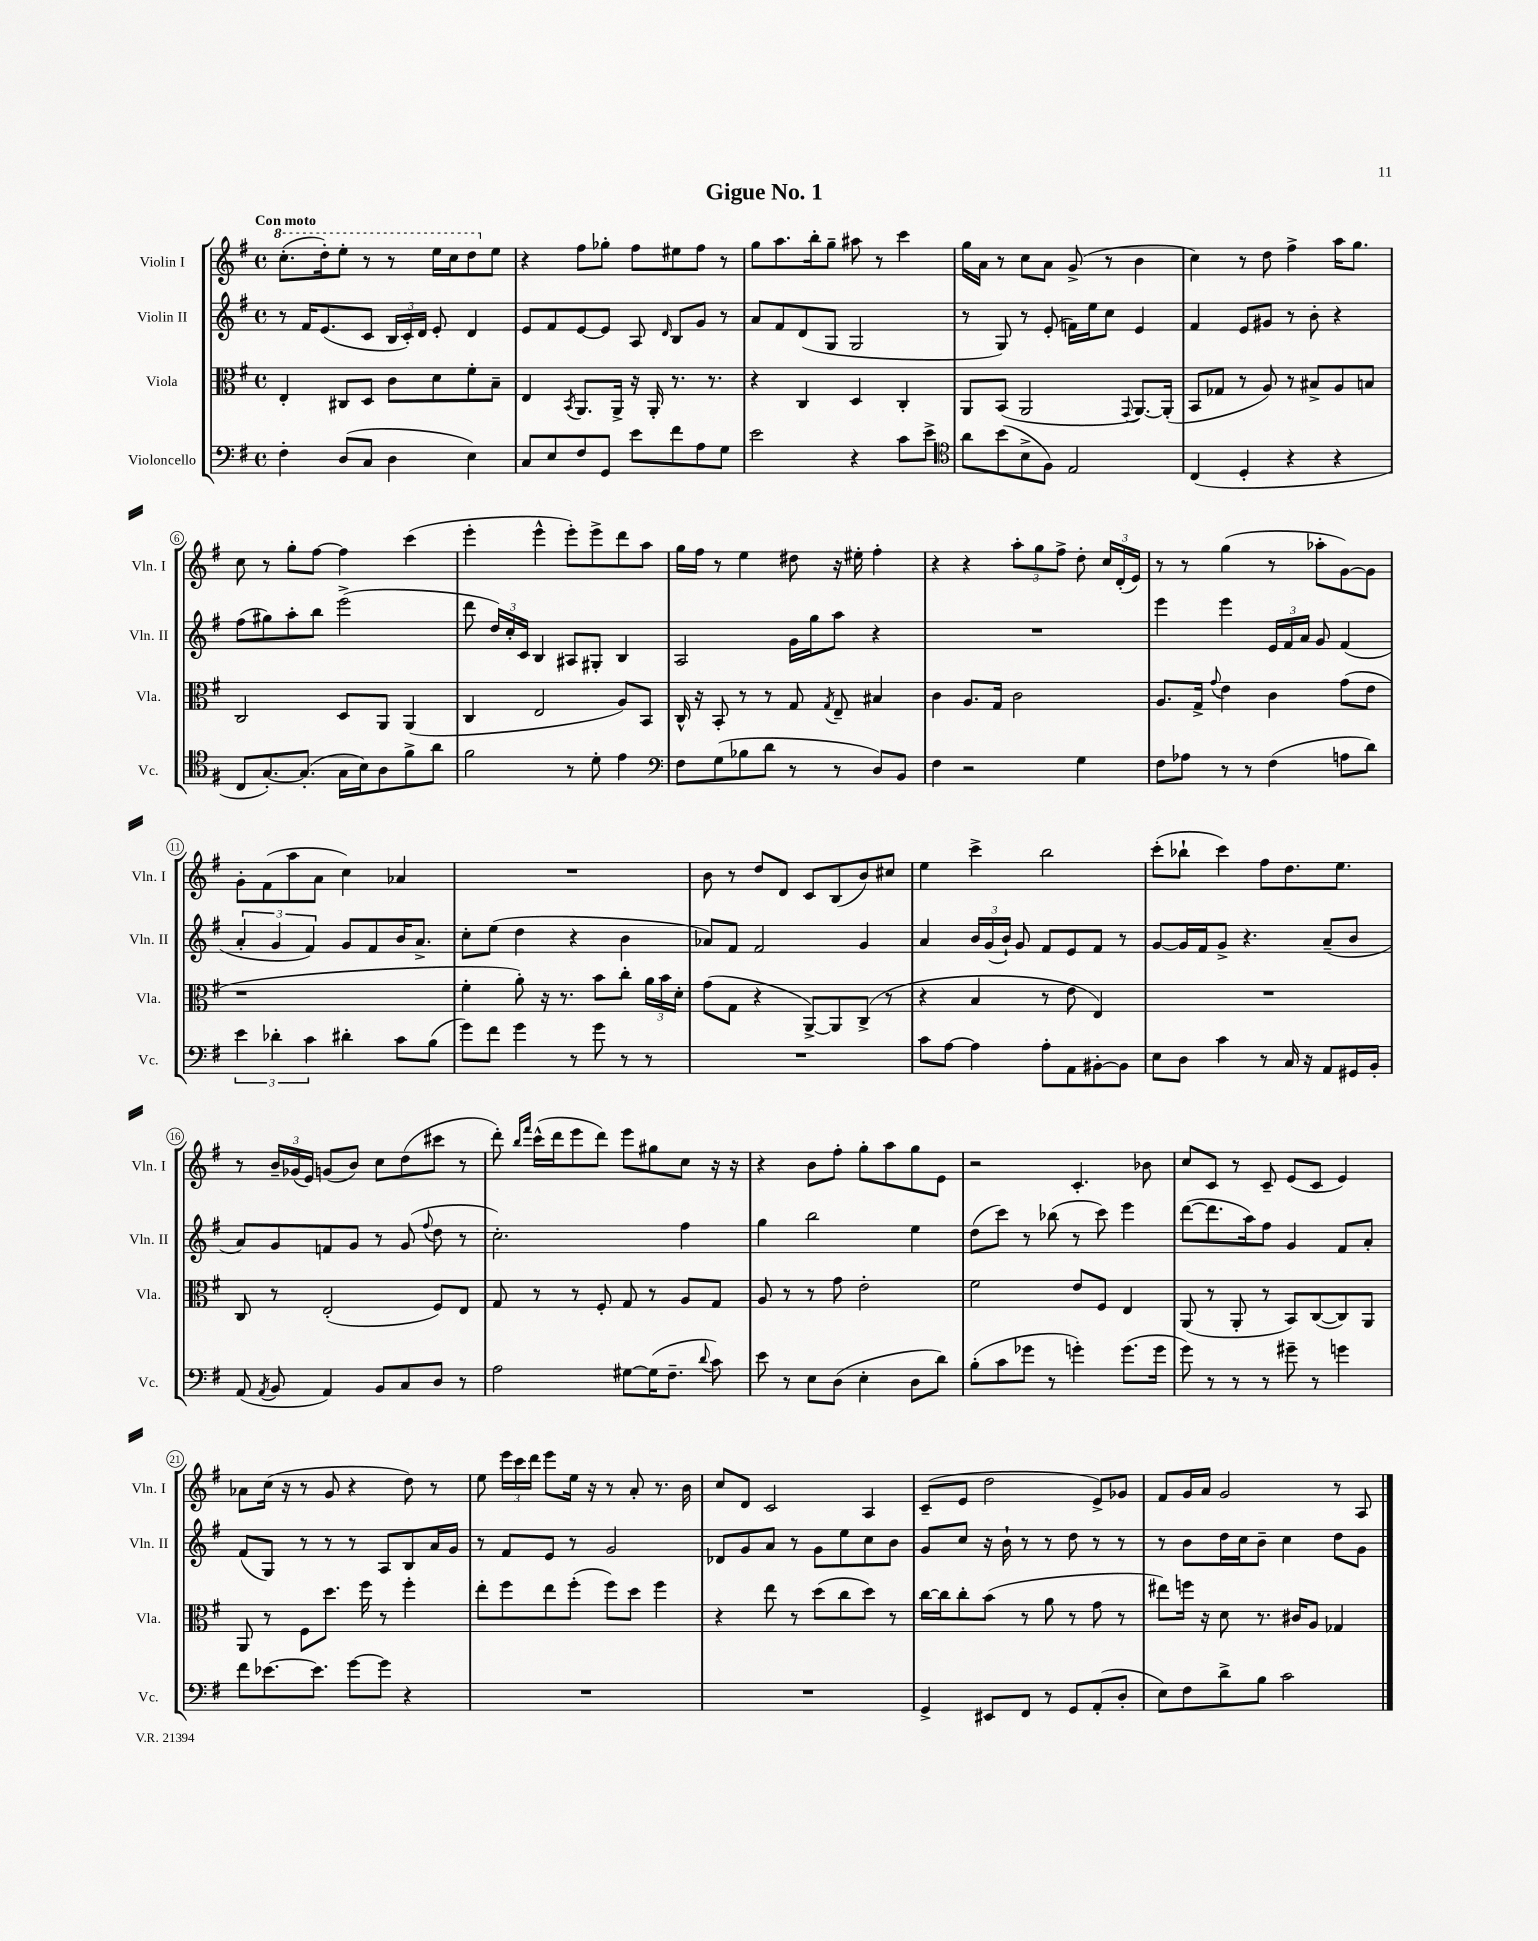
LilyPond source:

\header { title = "Gigue No. 1" }
<<
\new StaffGroup <<
\new Staff = "s0" \with { instrumentName = "Violin I" shortInstrumentName = "Vln. I" } {
    \clef treble \key g \major \defaultTimeSignature \time 4/4 \tempo "Con moto"
    \autoBeamOff \ottava #1 c'''8.[-.( d'''16-.) e'''8]-. r8 r8 e'''16[ c'''16 d'''8 \ottava #0 e''8] |
    r4 fis''8[ ges''8]-. fis''8[ eis''8 fis''8] r8 |
    g''8[ a''8. b''16-. g''8]-- ais''8 r8 c'''4 |
    g''16[ a'16] r8 c''8[ a'8] g'8->( r8 b'4 |
    c''4) r8 d''8 fis''4-> a''16[ g''8.] |
    c''8 r8 g''8[-. fis''8]~ fis''4 c'''4( |
    e'''4-. e'''4-^ e'''8[-.) e'''8-> d'''8 a''8] |
    g''16[ fis''16] r8 e''4 dis''8 r16 eis''16-. fis''4-. |
    r4 r4 \tuplet 3/2 { a''8[-. g''8 fis''8]-> } d''8-. \tuplet 3/2 { c''16[ d'16-.( e'16]) } |
    r8 r8 g''4( r8 aes''8[-. g'8~) g'8] |
    g'8[-. fis'8( a''8 a'8] c''4) aes'4 |
    R1 |
    b'8 r8 d''8[ d'8] c'8[ b8( b'8) cis''8] |
    e''4 c'''4-> b''2 |
    c'''8[-.( bes''8]-! c'''4) fis''8[ d''8. e''8.] |
    r8 \tuplet 3/2 { b'16[-- ges'16( e'16]) } g'8[( b'8]) c''8[ d''8( cis'''8] r8 |
    d'''8-.) \grace { b''16[ fis'''16] } c'''16[-^( d'''16 e'''8 d'''8]) e'''8[ gis''8 c''8] r16 r16 |
    r4 b'8[ fis''8]-. g''8[-. a''8 g''8 e'8] |
    r2 c'4.-. bes'8 |
    c''8[ c'8] r8 c'8-- e'8[( c'8] e'4) |
    aes'8[ c''16]( r16 r8 g'8 r4 d''8) r8 |
    e''8 \tuplet 3/2 { e'''16[ c'''16 d'''16] } e'''8[ e''16] r16 r8 a'8-. r8. b'16 |
    c''8[ d'8] c'2 a4 |
    c'8[--( e'8] d''2 e'8[->) ges'8] |
    fis'8[ g'16 a'16] g'2 r8 a8 \bar "|." |
}
\new Staff = "s1" \with { instrumentName = "Violin II" shortInstrumentName = "Vln. II" } {
    \clef treble \key g \major \defaultTimeSignature \time 4/4
    \autoBeamOff r8 fis'16[ e'8.( c'8] \tuplet 3/2 { b16[ c'16-.) d'16] } e'8-. d'4 |
    e'8[ fis'8 e'8~ e'8] a8 \grace { d'16 } b8[ g'8] r8 |
    a'8[ fis'8 d'8( g8] g2 |
    r8 g8) r8 e'8-.( f'16[) e''16 c''8] e'4 |
    fis'4 e'8[ gis'8] r8 b'8-. r4 |
    fis''8[( gis''8) a''8-. b''8] e'''2->( |
    d'''8 \tuplet 3/2 { d''16[) c''16-. c'16] } b4 ais8[ gis8]-. b4 |
    a2 g'16[ g''16 a''8] r4 |
    R1 |
    e'''4 e'''4 \tuplet 3/2 { e'16[ fis'16 a'16] } g'8 fis'4( |
    \tuplet 3/2 { a'4-. g'4 fis'4) } g'8[ fis'8 b'16 a'8.]-> |
    c''8[-. e''8]( d''4 r4 b'4 |
    aes'8[) fis'8] fis'2 g'4 |
    a'4 \tuplet 3/2 { b'16[ g'16( b'16]-!) } g'8 fis'8[ e'8 fis'8] r8 |
    g'8[~ g'16 fis'16 g'8]-> r4. a'8[--( b'8] |
    a'8[) g'8 f'8 g'8] r8 g'8( \appoggiatura { fis''8 } d''8 r8 |
    c''2.-.) fis''4 |
    g''4 b''2 e''4 |
    d''8[( c'''8]) r8 bes''8( r8 c'''8) e'''4 |
    d'''8[~( d'''8. a''16) fis''8] g'4 fis'8[ a'8]-. |
    fis'8[( g8]) r8 r8 r8 a8[ b8 a'16 g'16] |
    r8 fis'8[ e'8] r8 g'2 |
    des'8[ g'8 a'8] r8 g'8[ e''8 c''8 b'8] |
    g'8[ c''8] r16 b'16-! r8 r8 d''8 r8 r8 |
    r8 b'8[ d''16 c''16 b'8]-- c''4 d''8[ g'8] \bar "|." |
}
\new Staff = "s2" \with { instrumentName = "Viola" shortInstrumentName = "Vla." } {
    \clef alto \key g \major \defaultTimeSignature \time 4/4
    \autoBeamOff e4-. cis8[ d8] c'8[ d'8 fis'8-. b8]-- |
    e4 \acciaccatura { b,8 } a,8.[ a,16]-> r16 a,16-. r8. r8. |
    r4 c4 d4 c4-. |
    a,8[ b,8]( a,2 \appoggiatura { g,8 } a,8.[~) a,16]-.( |
    b,8[ ges8] r8 a8) r8 bis8[-> a8 b8] |
    c2 d8[ a,8] a,4( |
    c4 e2 a8[) b,8] |
    c16-^ r16 b,8-. r8 r8 g8 \acciaccatura { g8 } e8-- bis4 |
    c'4 a8.[ g16] c'2 |
    a8.[ g16]-> \appoggiatura { g'8 } e'4 c'4 g'8[( e'8] |
    r1 |
    fis'4-. a'8-.) r16 r8. b'8[ c''8]-. \tuplet 3/2 { a'16[ b'16 d'16]-. } |
    g'8[( g8] r4 a,8[~->) a,8 c8]->( r8 |
    r4 b4 r8 e'8 e4) |
    R1 |
    c8 r8 e2-.( fis8[) e8] |
    g8 r8 r8 fis8-. g8 r8 a8[ g8] |
    a8 r8 r8 g'8 e'2-. |
    fis'2 e'8[ fis8] e4 |
    a,8( r8 a,8-. r8 b,8[) c8~( c8) a,8] |
    a,8 r8 fis8[ d''8.] fis''16 r8 fis''4-. |
    e''8[-. fis''8 e''8 fis''8]-.( fis''8[) d''8] fis''4 |
    r4 e''8 r8 d''8[( c''8 d''8]) r8 |
    c''16[~ c''16 c''8-. b'8]( r8 a'8 r8 g'8 r8 |
    eis''8[) f''16] r16 d'8 r8. cis'16[ a8] ges4 \bar "|." |
}
\new Staff = "s3" \with { instrumentName = "Violoncello" shortInstrumentName = "Vc." } {
    \clef bass \key g \major \defaultTimeSignature \time 4/4
    \autoBeamOff fis4-. d8[( c8] d4 e4) |
    c8[ e8 fis8 g,8] e'8[ fis'8 a8 g8] |
    e'2 r4 c'8[ e'8]-> |
    \clef tenor a'8[ b'8( b8-> fis8]) e2 |
    c4( d4-. r4 r4 |
    c8[ g8.~-.) g8.]-.( g16[ b16) a8 fis'8-> a'8] |
    fis'2 r8 d'8-. e'4 |
    \clef bass fis8[ g8( bes8 d'8] r8 r8 d8[) b,8] |
    fis4 r2 g4 |
    fis8[ aes8] r8 r8 fis4( a8[ d'8]) |
    \tuplet 3/2 { e'4 des'4-. c'4 } dis'4-. c'8[ b8]( |
    g'8[) fis'8] g'4 r8 g'8 r8 r8 |
    R1 |
    c'8[ a8]~ a4 a8[-. a,8 bis,8~-. bis,8] |
    e8[ d8] c'4 r8 c16 r16 a,8[ gis,16 b,16]-. |
    a,8( \acciaccatura { a,8 } b,8 a,4) b,8[ c8 d8] r8 |
    a2 gis8[~ gis16( fis8.]-- \appoggiatura { d'8 } c'8) |
    e'8 r8 e8[ d8]( e4-. d8[ d'8]) |
    b8[-.( c'8 ges'8] r8 g'4-.) g'8.[( g'16] |
    g'8) r8 r8 r8 gis'8-- r8 g'4 |
    fis'8[ ees'8.~ ees'8.] g'8[~ g'8] r4 |
    R1 |
    R1 |
    g,4-> eis,8[ fis,8] r8 g,8[ a,8-.( d8]-. |
    e8[) fis8 d'8-> b8] c'2 \bar "|." |
}
>>
>>
\layout { \context { \Score \override BarNumber.stencil = #(make-stencil-circler 0.1 0.3 ly:text-interface::print) } }
